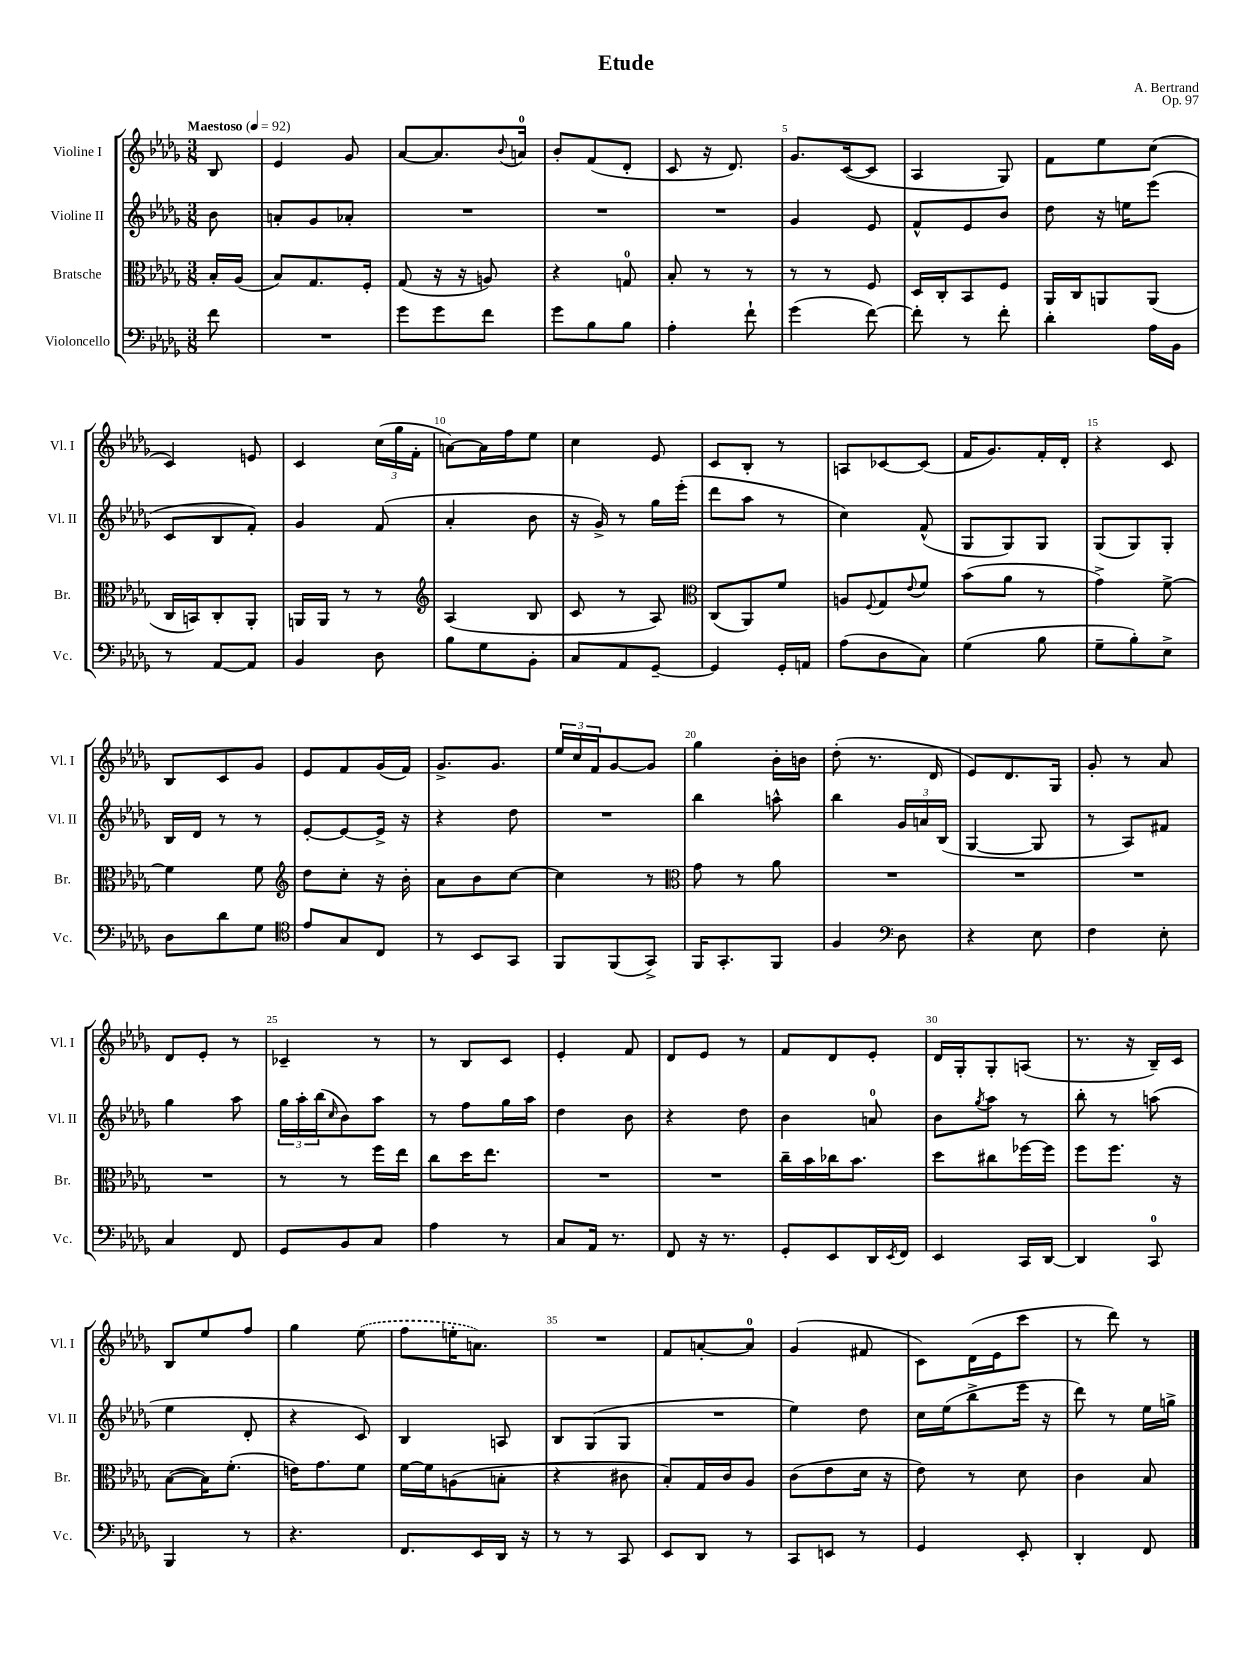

**kern	**kern	**kern	**kern
*staff4	*staff3	*staff2	*staff1
*clefF4	*clefC3	*clefG2	*clefG2
*k[b-e-a-d-g-]	*k[b-e-a-d-g-]	*k[b-e-a-d-g-]	*k[b-e-a-d-g-]
*M3/8	*M3/8	*M3/8	*M3/8
*MM92	*MM92	*MM92	*MM92
8f	16B-'	8b-	8B-
.	(16A-	.	.
=	=	=	=
4.r	8B-)	8a'	4e-
.	8.G-	8g-	.
.	.	8a-'	8g-
.	16F'	.	.
=	=	=	=
8g-	(8G-	4.r	[8a-
8g-	16r	.	8.a-]
.	16r	.	.
8f	8A)	.	.
.	.	.	8qqb-
.	.	.	16a
=	=	=	=
8g-	4r	4.r	8b-'
8B-	.	.	(8f
8B-	8G	.	8d-'
=	=	=	=
4A-'	8B-'	4.r	8c
.	8r	.	16r
.	.	.	8.d-)
8f`	8r	.	.
=	=	=	=
(4g-	8r	4g-	8.g-
.	8r	.	.
.	.	.	([16c
[8f)	8F	8e-	8c]
=	=	=	=
8f']	16D-	8f^^	4A-
.	16C'	.	.
8r	8BB-	8e-	.
8f'	8F	8b-	8G-)
=	=	=	=
4d-'	16AA-	8dd-	8f
.	16C	.	.
.	8AA	16r	8ee-
.	.	16ee	.
16A-	(8AA	(8eee-	(8cc
16BB-	.	.	.
=	=	=	=
8r	16C	8c	4c)
.	16BB)	.	.
[8AA-	8C'	8B-	.
8AA-]	8AA-'	8f')	8e
=	=	=	=
4BB-	16AA	4g-	4c
.	16AA	.	.
.	8r	.	.
8D-	8r	(8f	(24cc
.	.	.	24gg-
.	.	.	24f'
=	=	=	=
*	*clefG2	*	*
8B-	(4A-	4a-'	[8a)
8G-	.	.	16a]
.	.	.	16ff
8BB-'	8B-	8b-	8ee-
=	=	=	=
8C	8c	16r	4cc
.	.	16g-^)	.
8AA-	8r	8r	.
[8GG-~	8A-)	16gg-	8e-
.	.	(16eee-'	.
=	=	=	=
*	*clefC3	*	*
4GG-]	(8C	8ddd-	8c
.	8AA-)	8aa-	8B-'
16GG-'	8f	8r	8r
16AA	.	.	.
=	=	=	=
(8A-	8A	4cc)	8A
.	8qqF	.	.
8D-	8G-	.	[8c-
.	8qqe-	.	.
8C)	8f	(8f^^	(8c-]
=	=	=	=
(4G-	(8b-	8G-	16f
.	.	.	8.g-)
.	8a-	8G-)	.
8B-	8r	8G-	16f'
.	.	.	16d-'
=	=	=	=
8G-~	4g-^)	(8G-	4r
8B-')	.	8G-)	.
8E-^	[8f^	8G-'	8c
=	=	=	=
8D-	4f]	16B-	8B-
.	.	16d-	.
8d-	.	8r	8c
8G-	8f	8r	8g-
=	=	=	=
*clefC4	*clefG2	*	*
8e-	8dd-	[8e-'	8e-
8G-	8cc'	8e-_	8f
8C	16r	16e-^]	(16g-
.	16b-'	16r	16f)
=	=	=	=
8r	8a-	4r	8.g-^
8BB-	8b-	.	.
.	.	.	8.g-
8GG-	[8cc	8dd-	.
=	=	=	=
8FF	4cc]	4.r	24ee-
.	.	.	24cc
.	.	.	24f
(8FF	.	.	[8g-
8GG-^)	8r	.	8g-]
=	=	=	=
*	*clefC3	*	*
16FF	8g-	4bb-	4gg-
8.GG-'	.	.	.
.	8r	.	.
8FF	8a-	8aa^^	16b-'
.	.	.	16b
=	=	=	=
4F	4.r	4bb-	(8dd-'
.	.	.	8.r
*clefF4	*	*	*
8D-	.	24g-	.
.	.	24a	.
.	.	.	16d-
.	.	(24B-	.
=	=	=	=
4r	4.r	[4G-	8e-)
.	.	.	8.d-
8E-	.	8G-]	.
.	.	.	16G-
=	=	=	=
4F	4.r	8r	8g-'
.	.	8A-)	8r
8E-'	.	8f#	8a-
=	=	=	=
4C	4.r	4gg-	8d-
.	.	.	8e-'
8FF	.	8aa-	8r
=	=	=	=
8GG-	8r	24gg-	4c-~
.	.	24aa-'	.
.	.	(24bb-	.
.	.	16qqcc	.
8BB-	8r	8b-)	.
8C	16ff	8aa-	8r
.	16ee-	.	.
=	=	=	=
4A-	8cc	8r	8r
.	16dd-	8ff	8B-
.	8.ee-	.	.
8r	.	16gg-	8c
.	.	16aa-	.
=	=	=	=
8C	4.r	4dd-	4e-'
16AA-	.	.	.
8.r	.	.	.
.	.	8b-	8f
=	=	=	=
8FF	4.r	4r	8d-
16r	.	.	8e-
8.r	.	.	.
.	.	8dd-	8r
=	=	=	=
8GG-'	16cc~	4b-	8f
.	16b-	.	.
8EE-	16cc-	.	8d-
.	8.b-	.	.
16DD-	.	8a	8e-'
8qEE-	.	.	.
16FF	.	.	.
=	=	=	=
4EE-	8dd-	8b-	16d-
.	.	.	16G-'
.	.	8qgg-	.
.	8cc#	8aa-	8G-'
16CC	[16ff-	8r	(8A
[16DD-	16ff-]	.	.
=	=	=	=
4DD-]	8ff	8bb-'	8.r
.	8.ff	8r	.
.	.	.	16r
8CC	.	(8aa	16B-~)
.	16r	.	16c
=	=	=	=
4BBB-	([8B-	4ee-	8B-
.	16B-])	.	8ee-
.	(8.f'	.	.
8r	.	8d-'	8ff
=	=	=	=
4.r	16e)	4r	4gg-
.	8.g-	.	.
.	8f	8c)	(8ee-
=	=	=	=
8.FF	[16f	4B-	8ff
.	16f]	.	.
.	(8A	.	16ee'
16EE-	.	.	8.a)
16DD-	8B'	8A	.
16r	.	.	.
=	=	=	=
8r	4r	8B-	4.r
8r	.	(8G-	.
8CC	8c#	8G-	.
=	=	=	=
8EE-	8B-')	4.r	8f
8DD-	16G-	.	[8a'
.	16c	.	.
8r	8A-	.	8a]
=	=	=	=
8CC	(8c	4ee-)	(4g-
8EE	8e-	.	.
8r	16d-	8dd-	8f#
.	16r	.	.
=	=	=	=
4GG-	8e-)	16cc	8c)
.	.	(16ee-	.
.	8r	8bb-^	(16d-
.	.	.	16e-
8EE-'	8d-	16eee-	8ccc
.	.	16r	.
=	=	=	=
4DD-'	4c	8ddd-)	8r
.	.	8r	8ddd-)
8FF	8B-	16ee-	8r
.	.	16gg^	.
==	==	==	==
*-	*-	*-	*-
